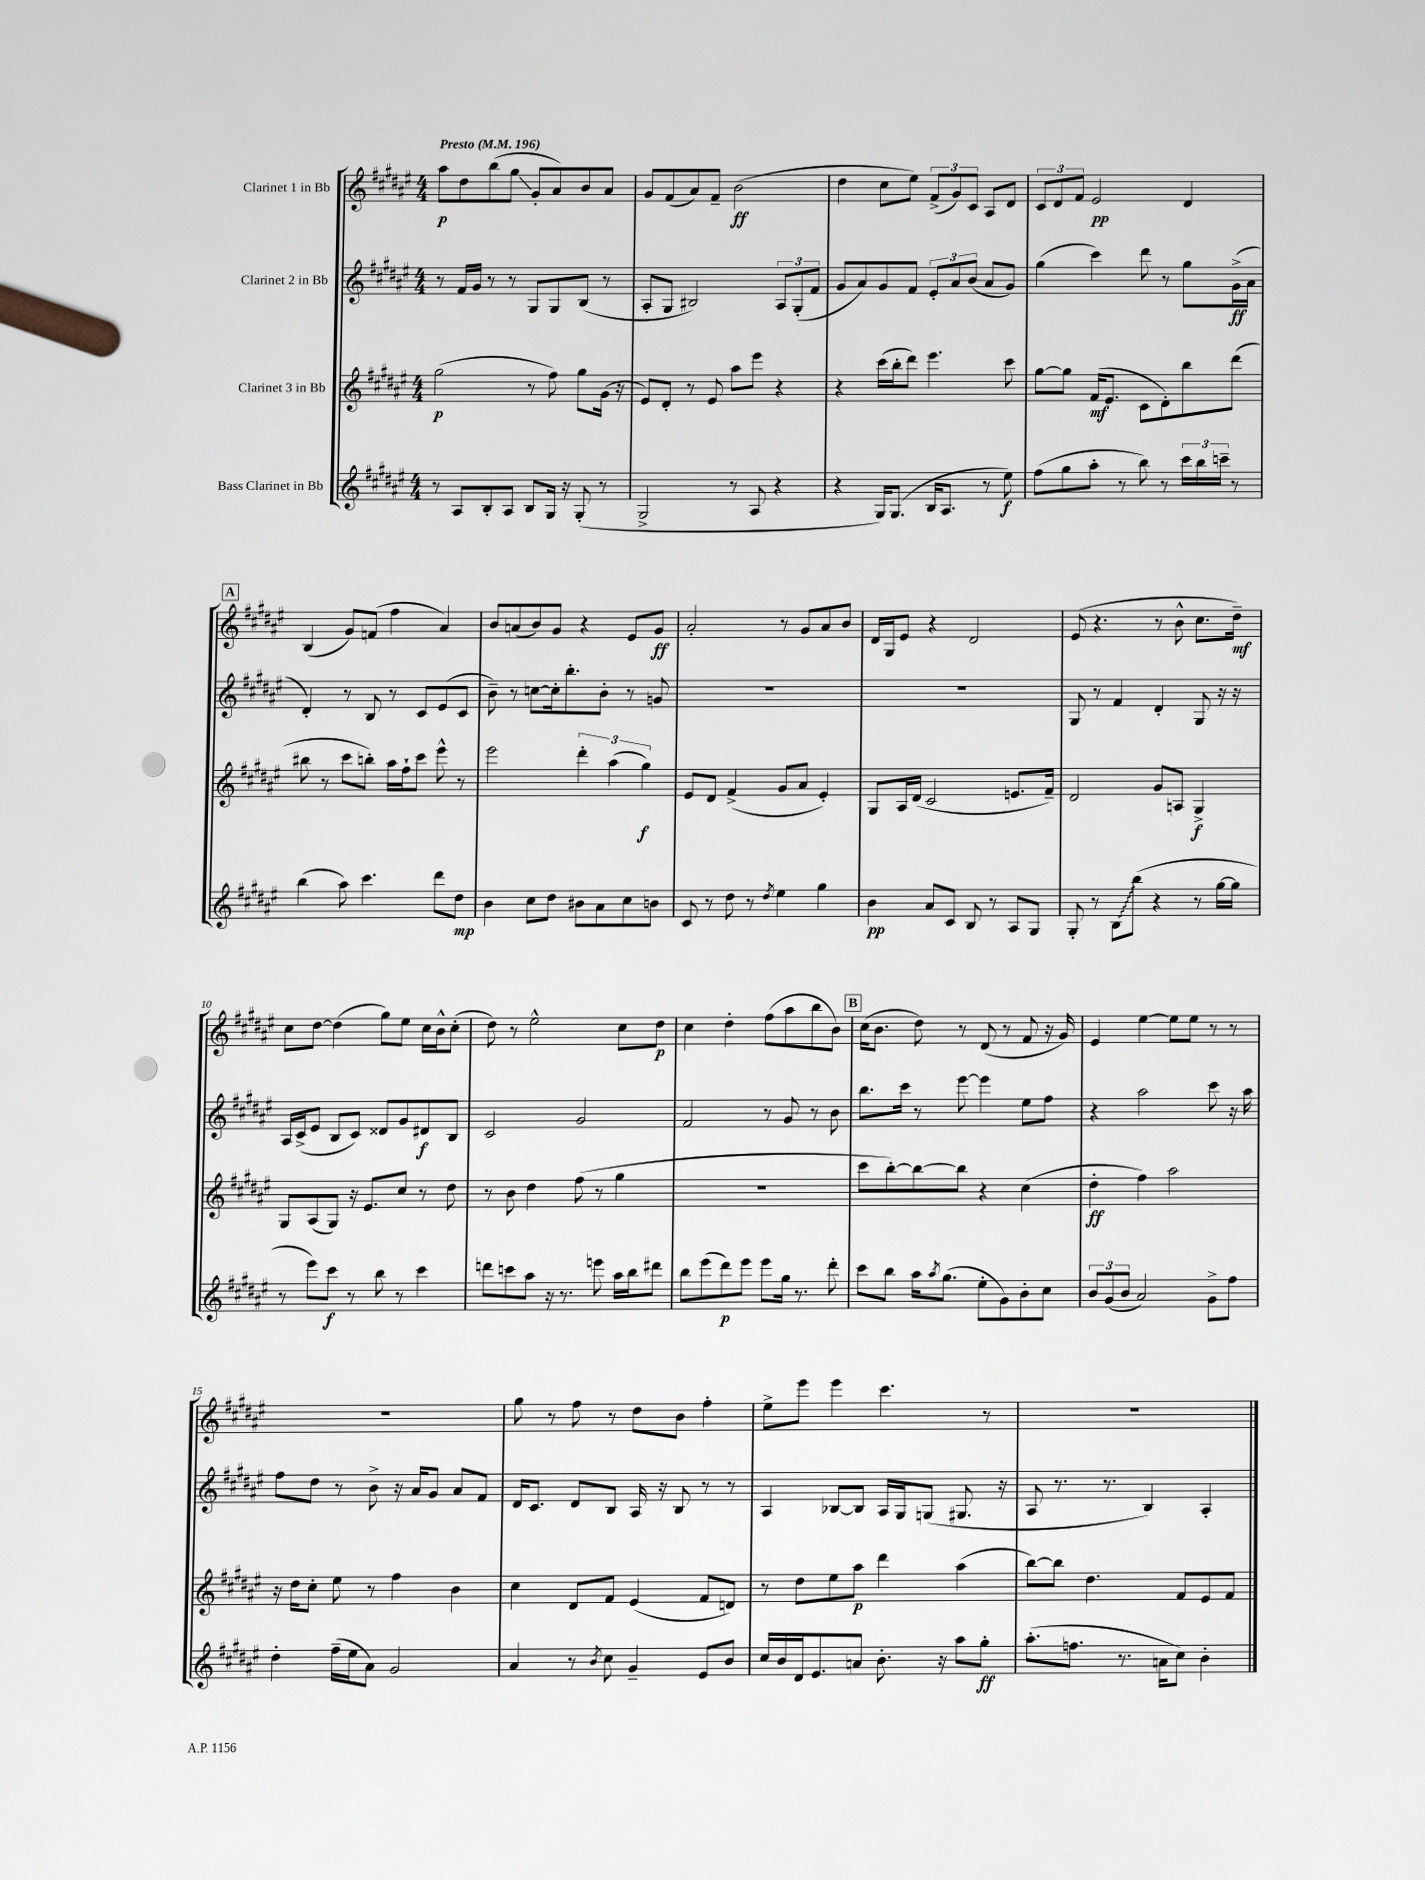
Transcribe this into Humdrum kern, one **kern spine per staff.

**kern	**kern	**kern	**kern
*staff4	*staff3	*staff2	*staff1
*clefG2	*clefG2	*clefG2	*clefG2
*k[f#c#g#d#a#e#]	*k[f#c#g#d#a#e#]	*k[f#c#g#d#a#e#]	*k[f#c#g#d#a#e#]
*M4/4	*M4/4	*M4/4	*M4/4
*MM196	*MM196	*MM196	*MM196
8r	(2gg#	8r	8aa#
8A#	.	16f#	8dd#
.	.	16g#	.
8B'	.	8r	(8bb
8A#	.	8r	8gg#
8B	8r	8G#	8g#'
16G#	8ff#)	8G#	8a#)
16r	.	.	.
(8G#'	8gg#	(8B	8b
8r	(16g#	8r	8a#
.	16r	.	.
=	=	=	=
2G#^	8e#)	8A#'	8g#
.	8d#'	8G#	(8f#
.	8r	2B#)	8a#)
.	8e#	.	8f#~
8r	8aa#	.	(2b
8A#	8eee#	.	.
4r	4r	12A#	.
.	.	(12G#'	.
.	.	12f#	.
=	=	=	=
4r	4r	8g#	4dd#
.	.	8a#)	.
16G#)	(16ccc#	8g#	8cc#
(8.G#	16bb'	.	.
.	8ddd#)	8f#	8ee#)
16B	4.eee#	12e#'	(12f#^
8.A#	.	.	.
.	.	12a#	12g#)
.	.	(12b	12c#
8r	.	8a#	8A#
8ee#)	8ccc#	8g#)	8d#
=	=	=	=
(8ff#	[8gg#	(4gg#	12c#
.	.	.	12d#
8gg#	8gg#]	.	.
.	.	.	12f#
8aa#'	(16f#	4ccc#)	2e#
.	8.e#	.	.
8r	.	.	.
8bb)	8c#	8ddd#	.
8r	8d#')	8r	.
24ccc#	8bb	8gg#	4d#
24bb	.	.	.
24ccc~	.	.	.
8r	(8ddd#	(16g#^	.
.	.	16a#	.
=	=	=	=
(4bb	8bb#	4d#')	(4B
.	8r	.	.
8aa#)	8ccc#	8r	8g#)
4.ccc#	8bb')	8B	(8f
.	16aa#	8r	4ff#
.	16ff#`	.	.
.	8ccc#	8c#	.
8ddd#	8eee#^^	(8e#	4a#)
8dd#	8r	8c#	.
=	=	=	=
4b	2eee#	8b~)	8b
.	.	8r	(8a
8cc#	.	[8cc	8b)
8dd#	.	16cc']	8g#
.	.	8.bb'	.
8b#	6ddd#'	.	4r
8a#	.	8b'	.
.	(6aa#	.	.
8cc#	.	8r	8e#
.	6gg#)	.	.
8b	.	8g	8g#
=	=	=	=
8c#	8e#	1r	2a#'
8r	8d#	.	.
8dd#	(4f#^	.	.
8r	.	.	.
8qdd#	.	.	.
4ee#	8g#	.	8r
.	8a#	.	8g#
4gg#	4e#')	.	8a#
.	.	.	8b
=	=	=	=
4b	8G#	1r	16d#
.	.	.	16G#
.	16A#	.	8e#
.	(16d#	.	.
8a#	2c#	.	4r
8c#	.	.	.
8B	.	.	2d#
8r	.	.	.
8A#	8.e	.	.
8G#	.	.	.
.	16f#~)	.	.
=	=	=	=
8G#'	2d#	8G#	(8e#
8r	.	8r	4.r
8B	.	4f#	.
(8bb	.	.	.
4r	8g#	4d#'	8r
.	8A	.	8b^^
8r	4G#^	8G#	8.cc#
[16gg#	.	16r	.
16gg#]	.	16r	16dd#~)
=	=	=	=
8r	8G#	16A#	8cc#
.	.	(16c#^	.
8eee#)	(8A#	8e#	[8dd#
8ccc#	8G#)	8B	(4dd#]
8r	16r	8c#)	.
.	8.e#	.	.
8bb	.	8d##	8gg#)
8r	8cc#	8g#	8ee#
4ccc#	8r	8d#	16cc#
.	.	.	16b^^
.	8dd#	8B	(8cc#'
=	=	=	=
8ddd	8r	2c#	8dd#)
8ccc	8b	.	8r
8aa#	4dd#	.	2ee#^^
16r	.	.	.
8.r	.	.	.
.	(8ff#	2g#	.
8eee	8r	.	.
16aa#	4gg#	.	8cc#
16bb	.	.	.
8ddd#	.	.	8dd#
=	=	=	=
8bb	1r	2f#	4cc#
(8eee#	.	.	.
8ddd#)	.	.	4dd#'
8eee#	.	.	.
8eee#	.	8r	(8ff#
16gg#	.	8g#	8aa#
8.r	.	.	.
.	.	8r	8bb
8ddd#'	.	8b	8b)
=	=	=	=
8ccc#	8ccc#	8.bb	(16cc#
.	.	.	8.b
8bb	[8bb')	.	.
.	.	16ccc#	.
16aa#	8bb_	8r	8dd#)
8qaa#	.	.	.
(8.gg#	.	.	.
.	8bb]	[8eee#	8r
8ee#'	4r	4eee#]	(8d#
8g#)	.	.	8r
8b'	(4cc#	8ee#	8f#
8cc#	.	8ff#	16r
.	.	.	16g#)
=	=	=	=
12b	4dd#'	4r	4e#
(12g#	.	.	.
12b	.	.	.
2a#)	4ff#)	2aa#	[4ee#
.	2aa#	.	8ee#]
.	.	.	8ee#
8g#^	.	8ccc#	8r
8ff#	.	16r	8r
.	.	16aa#	.
=	=	=	=
4dd#'	16r	8ff#	1r
.	16dd#	.	.
.	8cc#'	8dd#	.
(16ff#~	8ee#	8r	.
16ee#	.	.	.
8a#)	8r	8b^	.
2g#	4ff#	16r	.
.	.	16a#	.
.	.	8g#	.
.	4b	8a#	.
.	.	8f#	.
=	=	=	=
4a#	4cc#	16d#	8gg#
.	.	8.c#	.
.	.	.	8r
8r	8d#	8d#	8ff#
8qb	.	.	.
8cc#	8f#	8B	8r
4g#~	(4e#	16A#	8dd#
.	.	16r	.
.	.	8B	8b
8e#	8f#	8r	4ff#'
8b	8d)	8r	.
=	=	=	=
16cc#	8r	4A#	8ee#^
16b	.	.	.
16d#	8dd#	.	8eee#
8.e#	.	.	.
.	8ee#	[8B-	4eee#
8a	8aa#	8B-]	.
8.b'	4ddd#	16A#	4.ccc#
.	.	16G#	.
.	.	(8G	.
16r	.	.	.
8aa#	(4aa#	8.G#	.
8gg#'	.	.	8r
.	.	16r	.
=	=	=	=
(8.aa#'	[8bb)	8A#	1r
.	8bb]	8.r	.
8.ff	.	.	.
.	4.dd#	.	.
.	.	8.r	.
8.r	.	.	.
.	.	4B)	.
16a	.	.	.
8cc#)	8f#	.	.
4b'	8e#	4A#'	.
.	8f#	.	.
==	==	==	==
*-	*-	*-	*-
